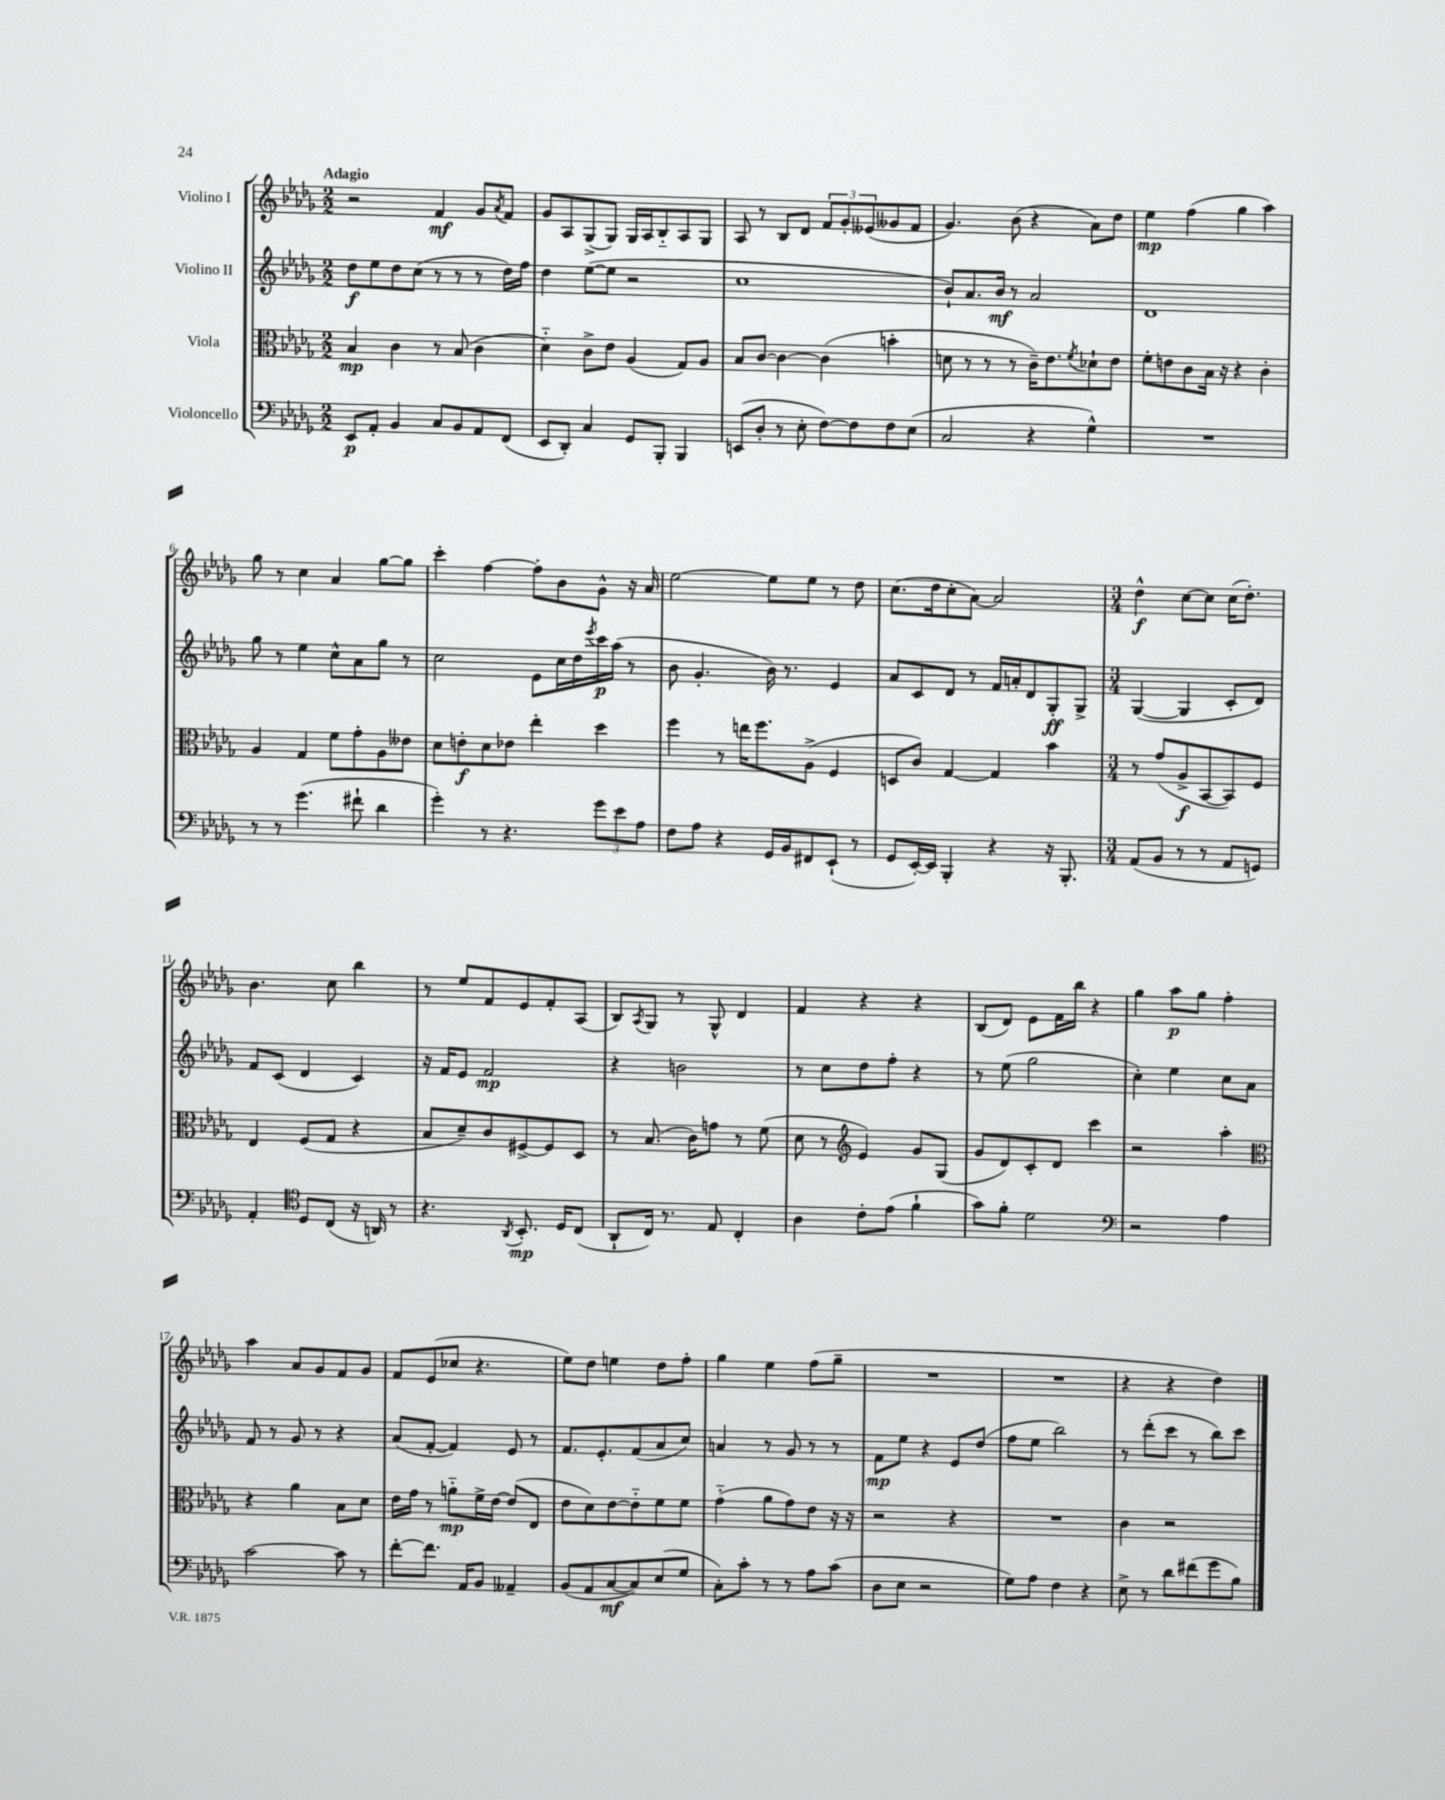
<<
\new StaffGroup <<
\new Staff = "s0" \with { instrumentName = "Violino I" } {
    \clef treble \key des \major \numericTimeSignature \time 2/2 \tempo "Adagio"
    r2 f'4\mf ges'8 \acciaccatura { aes'8 } f'8 |
    ges'8 aes8 ges8->( ges8) ges16 aes16 bes8-_ aes8 ges8 |
    aes8 r8 bes8 des'8 \tuplet 3/2 { f'8 ges'8-. eeses'8( } geses'8 f'8 |
    ges'4.) bes'8( r4 aes'8) des''8 |
    ees''4\mp f''4( ges''4 aes''4) |
    ges''8 r8 c''4 aes'4 ges''8~ ges''8 |
    c'''4-. f''4~ f''8-. bes'8 ges'8-^ r16 aes'16 |
    ees''2~ ees''8 ees''8 r8 des''8 |
    c''8.( des''16 c''8-. aes'8~) aes'2 |
    \numericTimeSignature \time 3/4 des''4-^\f c''8~ c''8 c''16( des''8.-.) |
    bes'4. c''8 bes''4 |
    r8 ees''8 f'8 ees'8 f'8-. aes8( |
    bes8) \acciaccatura { aes8 } ges8 r8 ges8-^ des'4 |
    f'4 r4 r4 |
    bes8( des'8) ees'8 f'16 bes''16 r4 |
    ges''4 aes''8\p ges''8 f''4-. |
    aes''4 aes'8 ges'8 f'8 ges'8 |
    f'8 ees'8( ces''8 r4. |
    ees''8) des''8 e''4 des''8 f''8-. |
    ges''4 ees''4 f''8( ges''8-- |
    R2. |
    R2. |
    r4 r4 des''4) \bar "|." |
}
\new Staff = "s1" \with { instrumentName = "Violino II" } {
    \clef treble \key des \major \numericTimeSignature \time 2/2
    des''8\f ees''8 des''8 c''8( r8 r8 r8 des''16) f''16 |
    des''4 ees''8~( ees''8 r2 |
    c''1 |
    bes'8-!) aes'8. bes'16\mf r8 aes'2 |
    des'1 |
    ges''8 r8 ees''4 c''8-^ aes'8 ges''8 r8 |
    c''2 ees'8 c''16 des''16 \acciaccatura { ees'''8 } c'''16\p aes''16( r8 |
    bes'8 ges'4.-. bes'16) r8. ees'4 |
    aes'8 c'8 des'8 r8 f'16 a'16-. des'8 ges8-.\ff ges8-> |
    \numericTimeSignature \time 3/4 ges4~( ges4 c'8-. des'8) |
    f'8 c'8( des'4 c'4) |
    r16 f'16 ees'8 f'2\mp |
    r4 b'2 |
    r8 c''8 des''8 f''8-. r4 |
    r8 ees''8( ges''2 |
    c''4-.) ees''4 c''8 aes'8 |
    f'8 r8 ges'8 r8 r4 |
    aes'8( f'8~-. f'4) ees'8 r8 |
    f'8. ees'8.-. f'8( aes'8 c''8) |
    a'4 r8 ges'8 r8 r8 |
    f'8\mp ees''8 r4 ees'8 des''8( |
    f''8 ees''8 bes''2) |
    r8 des'''8-.( c'''8 r8 bes''8) c'''8 \bar "|." |
}
\new Staff = "s2" \with { instrumentName = "Viola" } {
    \clef alto \key des \major \numericTimeSignature \time 2/2
    bes4\mp c'4 r8 bes8( c'4 |
    des'4-_) c'8-> ees'8 aes4( ges8) aes8 |
    bes8 c'8~ c'4~ c'4( b'4-. |
    d'8 r8 r8 r8 c'16--) ees'8. \acciaccatura { f'8 } des'8-! ees'8 |
    f'8-. e'8 c'8 bes16 r16 r4 c'4-. |
    aes4 ges4 f'8 ges'8-. aes8 eeses'8 |
    des'8 e'8-.\f des'8 ees'8 ees''4-. des''4 |
    f''4 r8 e''16 f''8. aes8->( f4 |
    d8 c'8) ges4~ ges4 bes'4 |
    \numericTimeSignature \time 3/4 r8 ges'8( aes8->\f bes,8~ bes,8) f8 |
    ees4 f8( ges8 r4 |
    bes8 des'8--) c'8 fis8~-> fis8 des8 |
    r8 bes8.( c'16) g'8 r8 f'8( |
    des'8 r8 \clef treble ees'4) ges'8 ges8( |
    ges'8 des'8) c'8-. des'8 c'''4 |
    r2 aes''4-. |
    \clef alto r4 aes'4 bes8 des'8 |
    ees'16 ges'16 r8 a'8-_\mp f'16-> ees'16~ ees'8( ees8 |
    ees'8 des'8) ees'8~ ees'8-_ f'8 f'8 |
    ges'4-_( aes'8 ges'8) ees'8 r16 r16 |
    r2 r4 |
    R2. |
    c'4 r2 \bar "|." |
}
\new Staff = "s3" \with { instrumentName = "Violoncello" } {
    \clef bass \key des \major \numericTimeSignature \time 2/2
    ees,8\p aes,8-. bes,4 c8 bes,8 aes,8 f,8( |
    ees,8 des,8-.) c4 ges,8 bes,,8-. bes,,4 |
    e,8( des8-. r8 ees8-. f8~) f8 f8 ees8( |
    c2 r4 ges4-^) |
    R1 |
    r8 r8 ges'4.( fis'8-! des'4 |
    ges'4-.) r8 r4. \tuplet 3/2 { ges'8 ees'8 aes8 } |
    f8 aes8 r4 ges,16 bes,16 fis,8 ees,8-!( r8 |
    ges,8 ees,16~-.) ees,16 bes,,4-. r4 r16 bes,,8.-. |
    \numericTimeSignature \time 3/4 aes,8( bes,8 r8 r8 aes,8 g,8) |
    aes,4-. \clef tenor des8 c8( r16 a,16) r8 |
    r4. \acciaccatura { aes,8 } bes,8.-.\mp des16 c8( |
    aes,8-! c16) r8. ees8 c4-. |
    aes4 c'8-. ees'8( f'4-! |
    ges'8) f'8-. des'2 |
    \clef bass r2 aes4 |
    c'2~ c'8 r8 |
    f'8~-. f'8. aes,16 bes,8 aeses,4-- |
    bes,8( aes,8 c8~\mf c8) ees8( ges8 |
    c8-.) c'8-. r8 r8 aes8 c'8( |
    des8 ees8 r2 |
    ges8) aes8 f4 r4 |
    ees8-> r8 des'8 fis'8( ges'8 bes8) \bar "|." |
}
>>
>>
